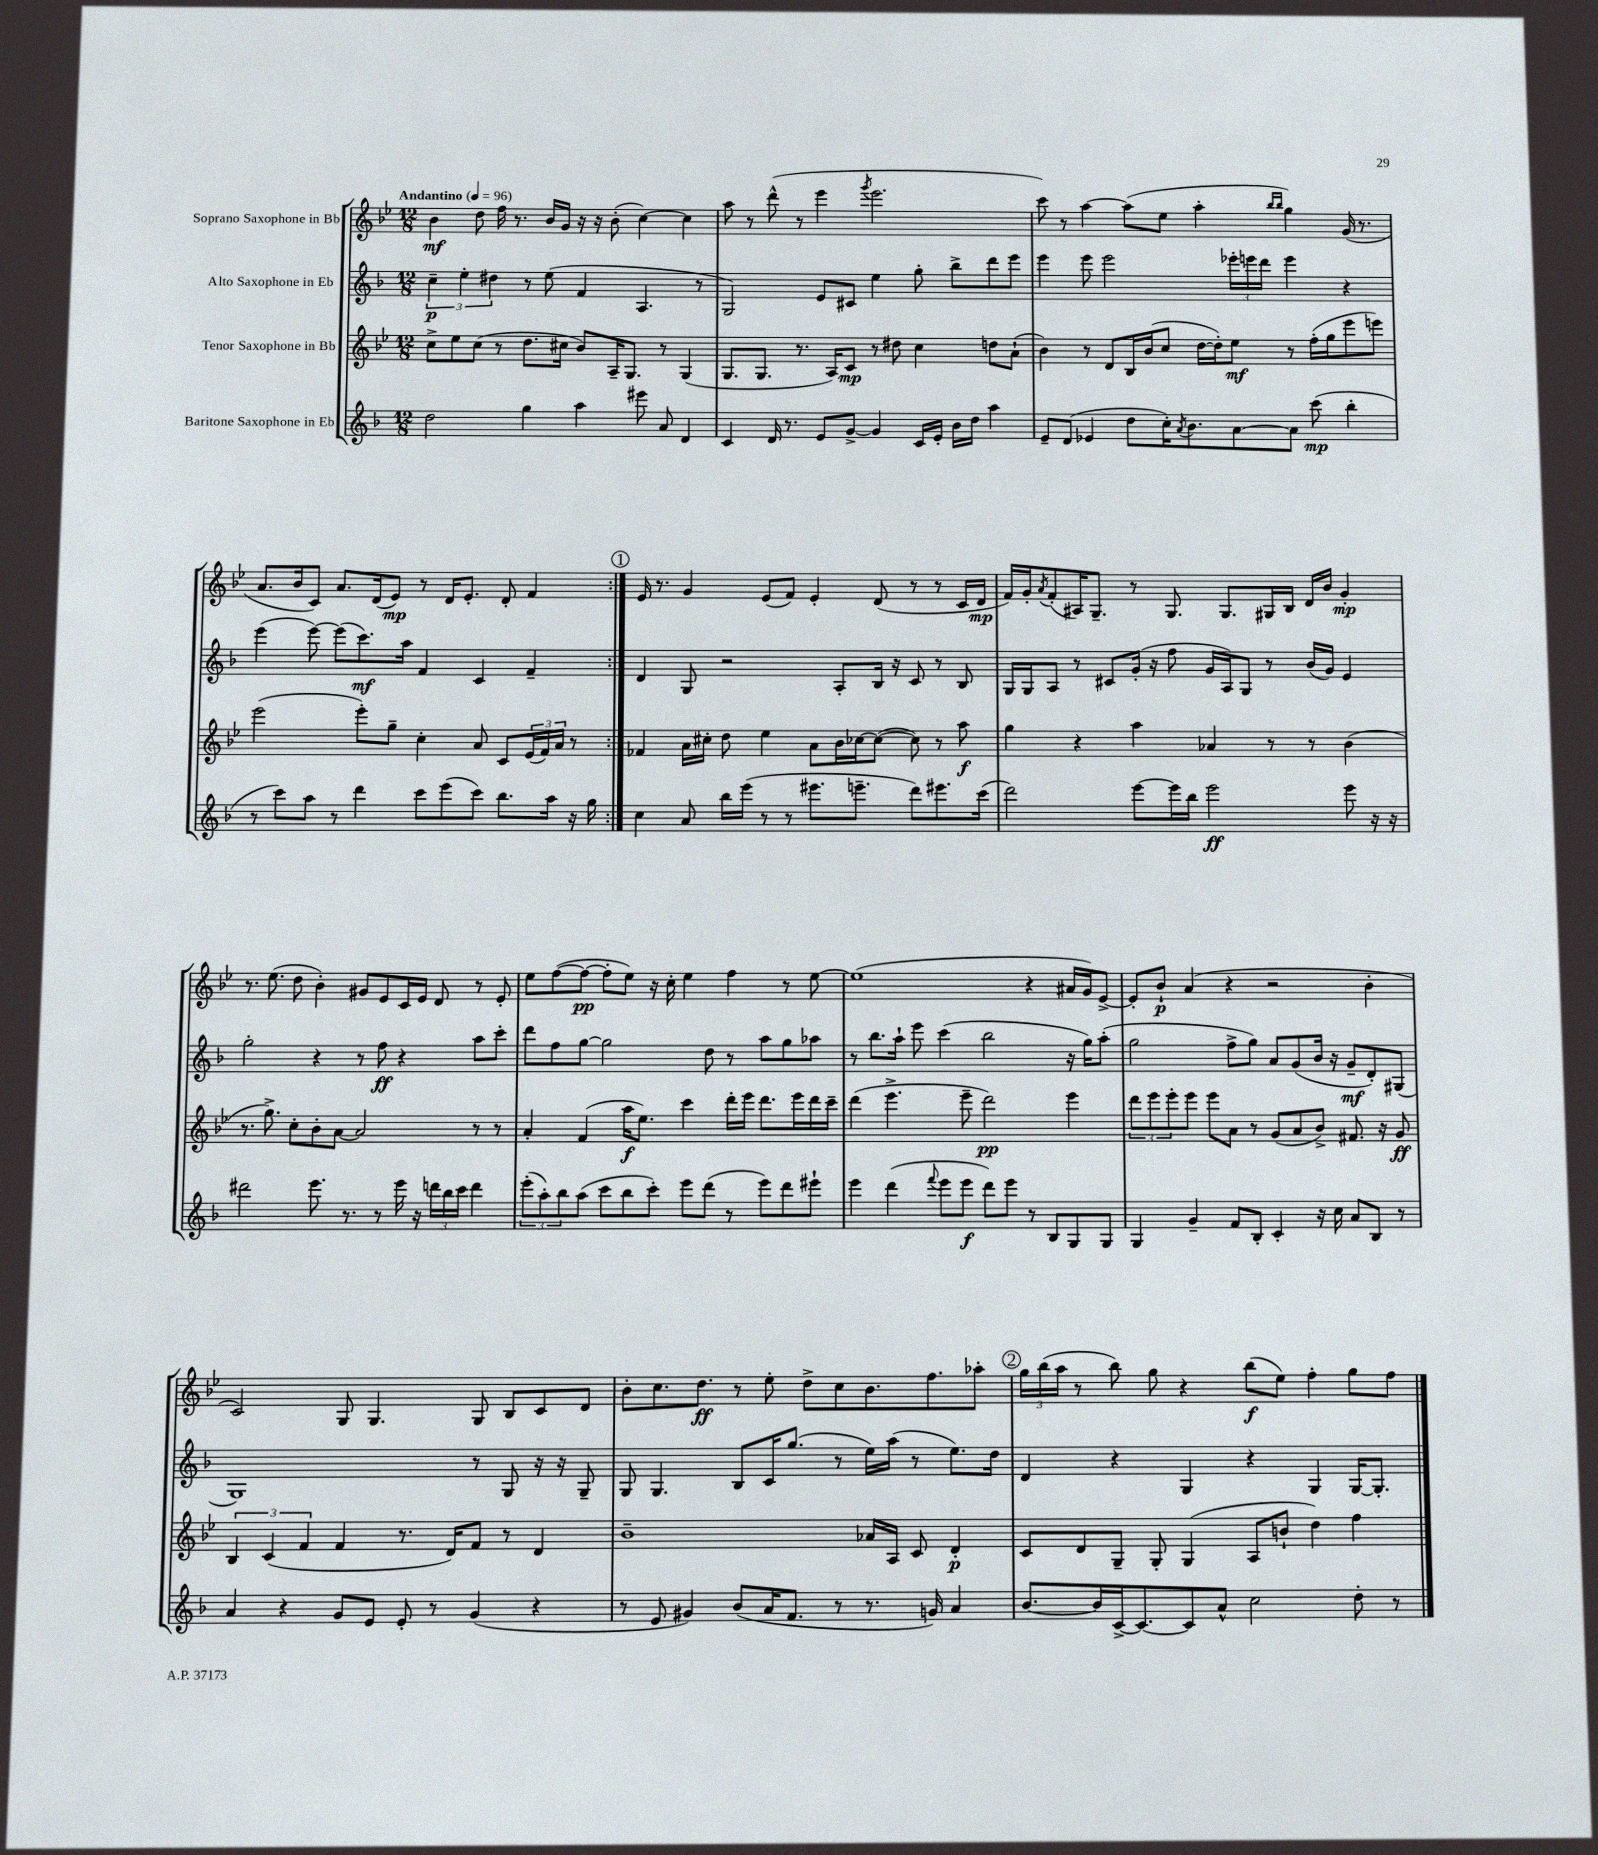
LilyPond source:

<<
\new StaffGroup <<
\new Staff = "s0" \with { instrumentName = "Soprano Saxophone in Bb" } {
    \clef treble \key bes \major \numericTimeSignature \time 12/8 \tempo "Andantino" 4 = 96
    \repeat volta 2 { bes'4\mf d''8 f''16 r8. bes'16 g'16 r16 r16 bes'8-.( c''4~) c''4 |
    a''8 r8 d'''8-^( r8 ees'''4 \acciaccatura { g'''8 } ees'''2. |
    c'''8) r8 a''4~ a''8( ees''8 a''4-. \grace { bes''16 bes''16 } g''4) g'16( r8. |
    a'8. bes'16 c'8) a'8. d'16( ees'8\mp) r8 d'16 ees'8.-. d'8-. f'4 | }
    \mark \markup { \circle "1" } ees'16 r8. g'4 ees'8( f'8) ees'4-. d'8( r8 r8 c'16 d'16\mp |
    f'16) g'16-. \acciaccatura { a'8 } f'8-.( ais16) g8.-- r8 g8. g8. gis16 bes16 d'16 bes'16 g'4-.\mp |
    r8. ees''8.( d''8 bes'4-.) gis'8 ees'8 c'16 ees'16 d'8 r8 ees'8-. |
    ees''8 f''8~( f''8~\pp f''8-. ees''8) r16 c''16-. ees''4 f''4 r8 ees''8~ |
    ees''1( r4 ais'16 g'16) ees'8~-> |
    ees'8-. bes'8-!\p a'4( r4 r2 bes'4-. |
    c'2) g8 g4. g8 bes8 c'8 d'8 |
    bes'8-. c''8. d''8.\ff r8 ees''8-. d''8-> c''8 bes'8. f''8. aes''8-. |
    \mark \markup { \circle "2" } \tuplet 3/2 { g''16 bes''16( a''16 } r8 bes''8) g''8 r4 bes''8\f( ees''8) f''4-. g''8 f''8 \bar "|." |
}
\new Staff = "s1" \with { instrumentName = "Alto Saxophone in Eb" } {
    \clef treble \key f \major \numericTimeSignature \time 12/8
    \repeat volta 2 { \tuplet 3/2 { c''4--\p e''4-. dis''4 } r8 e''8( f'4 a4. r8 |
    g2) e'8 cis'8 e''4 g''8-. bes''8-> d'''8 e'''8 |
    e'''4 e'''8 e'''2 \tuplet 3/2 { ees'''16-. e'''16 d'''16 } e'''4 r4 |
    e'''4( e'''8~) e'''8( c'''8.\mf) a''16 f'4 c'4 f'4-- | }
    \mark \markup { \circle "1" } d'4 g8 r2 a8-. bes16 r16 c'8 r8 bes8 |
    g16 g16 a8 r8 cis'8 g'16-.( r16 f''8 g'16 a16) g8 r8 bes'16( g'16) e'4 |
    g''2-. r4 r8 f''8\ff r4 a''8 c'''8-. |
    d'''8 f''8 g''8~ g''2 d''8 r8 a''8 g''8 aes''8 |
    r8 bes''8. a''16-! e'''8 c'''4( bes''2 r16 g''16) a''8-.( |
    g''2 f''8-> g''8) a'8 g'8( bes'16 r16 g'8--\mf d'8-.) gis8( |
    g1) r8 g8 r16 r16 g8-- |
    g8 g4. bes8 c'16 g''8.( r8 e''16) a''16( r8 e''8.) d''16 |
    \mark \markup { \circle "2" } d'4 r4 g4 r4 g4 g16~ g8.-. \bar "|." |
}
\new Staff = "s2" \with { instrumentName = "Tenor Saxophone in Bb" } {
    \clef treble \key bes \major \numericTimeSignature \time 12/8
    \repeat volta 2 { c''8-> ees''8 c''8( r8 d''8. cis''16 bes'8) a16-- g8. r8 g4( |
    g8. g8. r8. a16) c'8\mp r8 dis''8 c''4 d''8 a'8-!( |
    bes'4) r8 d'8 bes16 bes'16( c''8 d''16~ d''16-.) ees''8\mf r8 f''16-.( g''16 ees'''8 e'''8) |
    ees'''2( ees'''8-.) g''8-- c''4-. a'8 c'8 \tuplet 3/2 { ees'16( f'16) a'16 } r8 | }
    \mark \markup { \circle "1" } fes'4 a'16 cis''16-. d''8 ees''4 a'8 bes'16 ces''16~ ces''8~( ces''8) r8 a''8\f |
    g''4 r4 a''4 aes'4 r8 r8 bes'4( |
    r8. g''8.->) c''8-. bes'8-. a'8~ a'2 r8 r8 |
    a'4-. f'4( a''16\f ees''8.) c'''4 d'''16-. ees'''16 d'''8. ees'''16 d'''16 c'''16-- |
    d'''4( ees'''4.-> ees'''8-- d'''2\pp) ees'''4 |
    \tuplet 3/2 { d'''8 ees'''8 ees'''8-. } ees'''8 ees'''8 a'8 r8 g'8( a'8 bes'8->) fis'8. r16 g'8\ff |
    \tuplet 3/2 { bes4 c'4( f'4 } f'4 r8. d'16) f'8 r8 d'4 |
    bes'1-- aes'16 a16 c'8 d'4-.\p |
    \mark \markup { \circle "2" } c'8 d'8 g8-- g8-. g4( a8 b'8-! d''4) f''4 \bar "|." |
}
\new Staff = "s3" \with { instrumentName = "Baritone Saxophone in Eb" } {
    \clef treble \key f \major \numericTimeSignature \time 12/8
    \repeat volta 2 { d''2 g''4 a''4 eis'''8 a'8 d'4 |
    c'4 d'16 r8. e'8 g'8~-> g'4 c'16 e'16-. bes'16 d''16 a''4 |
    e'8-- d'8( ees'4 d''8 c''16-.) \acciaccatura { a'8 } bes'8. a'8~ a'8 c'''8\mp( bes''4-. |
    r8 c'''8) a''8 r8 d'''4 c'''8 e'''8( c'''8) bes''8. a''16 r16 g''16 | }
    \mark \markup { \circle "1" } c''4 a'8 bes''16 e'''16( r8 r8 eis'''8. e'''8.-- d'''8) eis'''8. c'''16( |
    d'''2) e'''8~ e'''16 bes''16 e'''2\ff e'''8 r16 r16 |
    dis'''2 e'''8. r8. r8 e'''16 r16 \tuplet 3/2 { d'''16 bes''16 c'''16 } d'''4 |
    \tuplet 3/2 { e'''8-.( a''8-.) bes''8 } a''8( c'''8 bes''8 c'''8-.) e'''8 d'''8( r8 e'''8) d'''8 eis'''8-! |
    e'''4 d'''4( \appoggiatura { f'''8 } e'''8 e'''8\f d'''8) e'''8 r8 bes8 g8 g8 |
    g4 g'4-- f'8 bes8-. c'4-. r16 c''16 a'8 bes8 r8 |
    a'4 r4 g'8 e'8 e'8-. r8 g'4( r4 |
    r8 e'8 gis'4) bes'8( a'16 f'8. r8 r8. g'16) a'4 |
    \mark \markup { \circle "2" } bes'8.~ bes'16 c'16~-> c'8.~ c'8 a'8-^ c''2 d''8-. r8 \bar "|." |
}
>>
>>
\layout { \context { \Score \remove "Bar_number_engraver" } }
